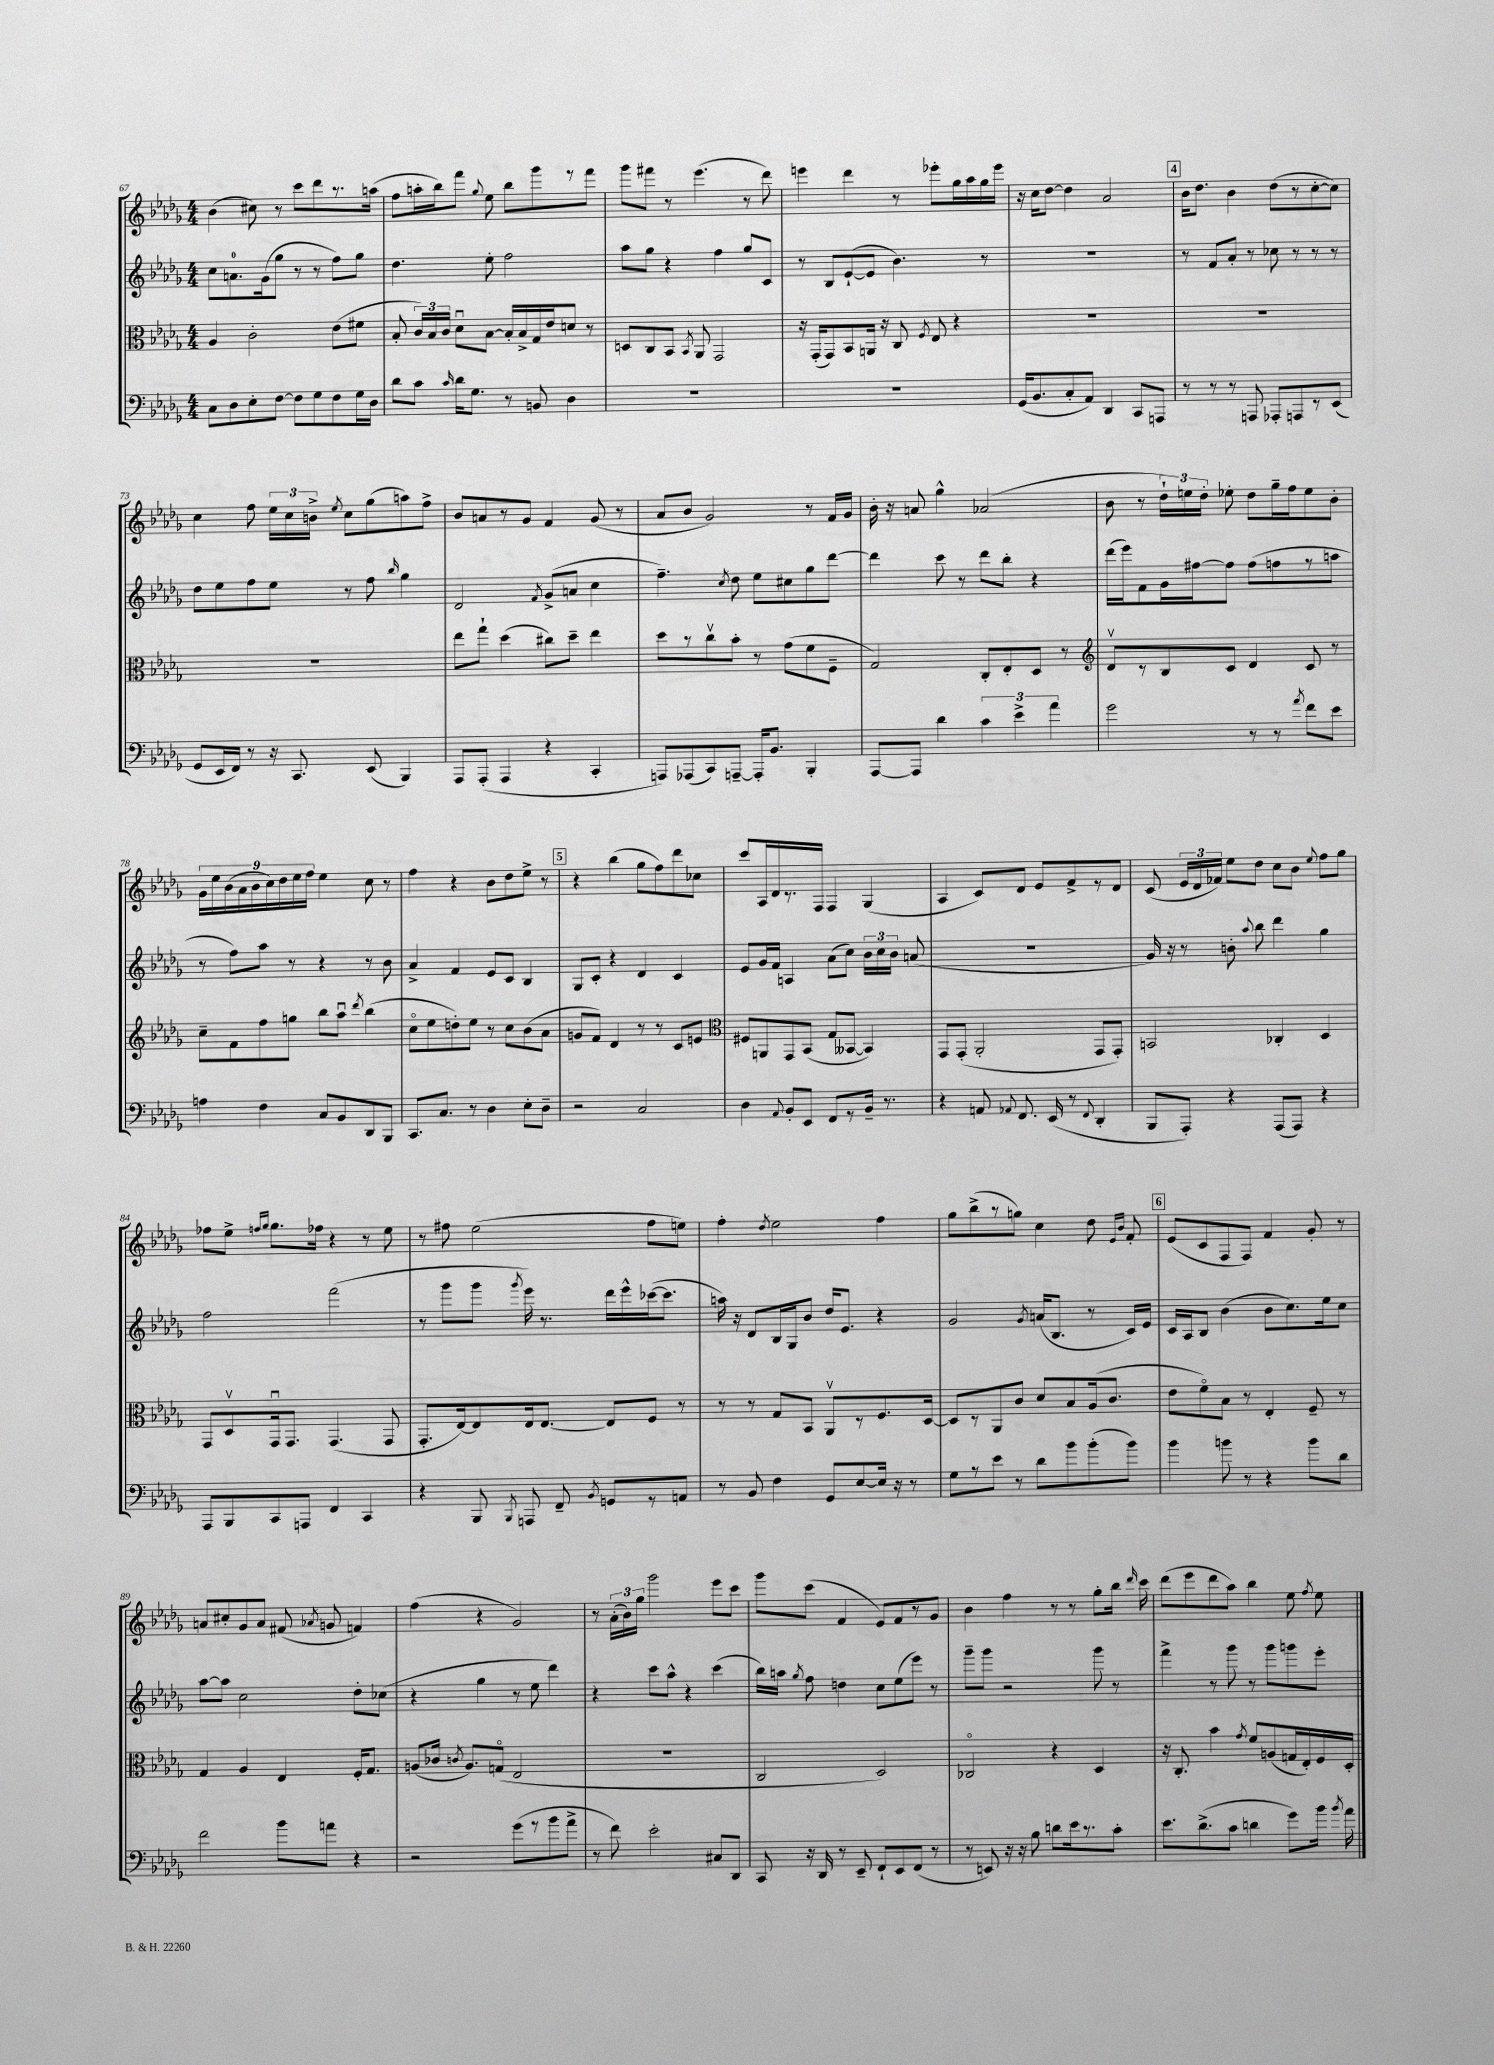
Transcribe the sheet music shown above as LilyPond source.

<<
\new StaffGroup <<
\new Staff = "s0" {
    \clef treble \key des \major \numericTimeSignature \time 4/4
    \autoBeamOff bes'4( cis''8) r8 c'''8[ des'''8 r8. a''16]( |
    f''8[ a''16-. bes''16) f'''8] \appoggiatura { ges''8 } ees''8 bes''8[ ges'''8 r8 f'''8] |
    ges'''8[ fis'''8] r8 ees'''4.( r8 des'''8) |
    e'''4 des'''4 r8 ees'''8[-. ges''16 aes''16 ges''16 ees'''16] |
    r16 c''16[ des''8]~ des''4 aes'2 |
    \mark \markup { \box "4" } bes'16[ des''8.] bes'4 des''8[( r8 c''8~-. c''8]) |
    c''4 f''8 \tuplet 3/2 { ees''16[ c''16 b'16]-> } \acciaccatura { ees''8 } c''8[ ges''8( a''8) f''8]-> |
    bes'8[ a'8 r8 ges'8] f'4 ges'8( r8 |
    aes'8[ bes'8] ges'2) r8 f'16[ ges'16] |
    bes'16-. r16 a'8 ges''4-^ aes'2( |
    bes'8 r8 \tuplet 3/2 { des''16[-!) e''16 des''16]-. } ees''8-. des''8[ ges''16-- f''16 ees''8 bes'8]-. |
    \tuplet 9/8 { ges'16[ ees''16 bes'16( aes'16 bes'16 c''16) des''16 ees''16 f''16] } ees''4 c''8 r8 |
    f''4 r4 bes'8[ des''8 ees''8]-> r8 |
    \mark \markup { \box "5" } r4 bes''4( ges''8[ f''8) des'''8 ces''8] |
    c'''8[ aes16 des'16 r8. f16] f4 ges4( |
    aes4 c'8[) des'8] ees'8[ f'8-> r8 des'8] |
    c'8( \tuplet 3/2 { ees'16[ des'16 fes'16]) } ees''8[ des''8] c''8[ bes'8] \appoggiatura { ees''8 } f''8[ ges''8] |
    fes''8[ ees''8]-> \grace { f''16[ ges''16] } ges''8.[ fes''16] r4 r8 ees''8 |
    r8 fis''8 ees''2( fis''8[ e''8]) |
    f''4-. \acciaccatura { des''8 } ees''2 f''4 |
    ges''8[ bes''8->( r8 g''8]) c''4 des''8 \grace { ees'16[ bes'16] } f'8-. |
    \mark \markup { \box "6" } ees'8[( c'8 f8 f8]) f'4 ges'8-. r8 |
    a'8[ cis''8-. ges'8 a'8] fis'8( \acciaccatura { aes'8 } g'8 f'4) |
    f''4( r4 ges'2) |
    r8 \tuplet 3/2 { aes'16[-.( bes'16) ges''16] } ges'''2 ees'''8[ c'''8] |
    ges'''8[ c'''8]( f'4 ees'8[) f'8 r8 ges'8] |
    bes'4 f''4 r8 r8 ges''8[-. bes''16] \grace { des'''16 } c'''16 |
    des'''8[( ees'''8 des'''8 aes''8]) bes''4 ees''8 \acciaccatura { f''8 } ees''8 \bar "|." |
}
\new Staff = "s1" {
    \clef treble \key des \major \numericTimeSignature \time 4/4
    \autoBeamOff c''8[ a'8.-0 ges'16( ges''8] r8 r8 f''8[) ges''8] |
    des''4. ees''8-. f''2 |
    aes''8[ ges''8] r4 f''4 ges''8[ c'8] |
    r8 bes8[ ees'8~-!( ees'8] bes'4.) r8 |
    R1 |
    \mark \markup { \box "4" } r8 f'8[ aes'8]-. r8 ces''8 r8 r8 r8 |
    des''8[ ees''8 f''8 ees''8] r8 f''8 \grace { bes''16 } ges''4 |
    des'2 \acciaccatura { f'8 } ges'8[->( a'8] c''4 |
    f''4.--) \acciaccatura { c''8 } des''8 ees''8[ cis''8 ges''8 des'''8]~ |
    des'''4 c'''8 r8 des'''8[ bes''8]-. r4 |
    des'''16[( ees'''16) f'8 ges'16 fis''16~ fis''8] fis''8[( f''8 r8 a''8] |
    r8 f''8[) aes''8] r8 r4 r8 bes'8 |
    aes'4-> f'4 ees'8[ c'8] bes4 |
    \mark \markup { \box "5" } ges8[ c'8]-. r4 des'4 c'4 |
    ees'8[ ges'16 f'16] a4 aes'8[( c''8]) \tuplet 3/2 { bes'16[ c''16 bes'16] } a'8( |
    R1 |
    ges'16) r16 r8 b'8-. \appoggiatura { aes''8 } bes''8 des'''4 ges''4 |
    f''2 f'''2( |
    r8 ges'''8[ ges'''8] \acciaccatura { ges'''8 } ees'''16) r8. des'''16[ ees'''16-^ ces'''16~( ces'''8.] |
    a''16) r16 des'8[ bes16 ges16 bes'8] des''16[ ees'8.] r4 |
    ges'2 \acciaccatura { ges'8 } a'16[( bes8.] r8 c'16[) ees'16] |
    \mark \markup { \box "6" } c'16[ aes16 bes8] bes'4( bes'8[ c''8.) ees''16 c''8] |
    aes''8[~ aes''8] c''2 des''8[-. ces''8]( |
    r4 ges''4 r8 ees''8 des'''4) |
    r4 c'''8[ aes''8]-^ r4 c'''4( |
    bes''16[) a''16] \acciaccatura { ges''8 } f''8 d''4 c''8[ ees''8( ees'''8]) r8 |
    ges'''8[-- ges'''8] r2 ges'''8 r8 |
    f'''4-> r8 ges'''8 r8 ges'''8[ g'''8 ees'''8]-. \bar "|." |
}
\new Staff = "s2" {
    \clef alto \key des \major \numericTimeSignature \time 4/4
    \autoBeamOff aes4 c'2-. ees'8[( fis'8] |
    bes8-. \tuplet 3/2 { c'16[) bes16 c'16] } des'8[\downbow bes8]~ bes16[-. bes16-> ges16 ees'16 d'8] r8 |
    d8[ c8 bes,8] \acciaccatura { bes,8 } aes,8 ges,2 |
    r16 ges,16[-.( ges,8) bes,8 a,16] r16 c8 \acciaccatura { f8 } ees8 r4 |
    R1 |
    \mark \markup { \box "4" } R1 |
    R1 |
    ees''8[ ges''8]-! des''4( cis''8[) des''8]-- ees''4 |
    des''8[ r8 c''8\upbow bes'8]-. r8 ges'8[( f'8 f8]-- |
    ges2) c8[-. ees8-. des8] r8 |
    \clef treble des'8[\upbow r8 bes8 c'8] des'4 c'8 r8 |
    c''8[-- f'8 f''8 g''8] bes''8[ aes''8]\downbow \acciaccatura { des'''8 } bes''4( |
    c''8[\flageolet ees''8 d''8-.) ees''8] r8 c''8[ bes'8( aes'8] |
    \mark \markup { \box "5" } g'8[ f'8]) des'4 r8 r8 c'8[ e'8] |
    \clef alto fis8[ a,8 ges,8 bes,8]( ges8[ beses,8]~ beses,4) |
    ges,8[ ges,8]-.( aes,2-. ges,8[ ges,8]-.) |
    b,2 ces4-. des4 |
    ges,8[ des8\upbow ges,16\downbow ges,8.] ges,4.( ges,8 |
    ges,8.[-. ees16~) ees8 ees16 ees8.]~ ees8[ f8] r8 |
    r8 r8 ges8[ bes,8] aes,8[\upbow r8 f8. des16]~ |
    des8[ r8 aes,8 c'8] des'8[ bes8 aes16( c'8.] |
    \mark \markup { \box "6" } ees'8[ f'8\flageolet) bes8] r8 ees4-. f8-- r8 |
    ges4 aes4 ees4 f16[-. ges8.] |
    a8[( ces'16] \acciaccatura { c'8 } a8.[) g8]\flageolet( ees2 |
    R1 |
    c2 des2) |
    ces2\flageolet r4 des4 |
    r16 c8.-. bes'4 \acciaccatura { ges'8 } f'8[ a8( g16 ees16-.) f16 des16]-. \bar "|." |
}
\new Staff = "s3" {
    \clef bass \key des \major \numericTimeSignature \time 4/4
    \autoBeamOff c8[ des8 ees8-. f8]~ f8[ ges8 f8 ges16 des16] |
    des'8[ c'8] \grace { c'16 } des'16[ ges8.] r8 b,8 des4 |
    R1 |
    R1 |
    ges,16[( bes,8. c8-. aes,8]) des,4 c,8[ a,,8] |
    \mark \markup { \box "4" } r8 r8 r8 a,,8 aes,,8[-. a,,8 r8 ees,8]( |
    ges,8[ ees,16 f,16]) r8 r16 c,8. ees,8( bes,,4) |
    aes,,8[ aes,,8]-.( aes,,4 r4 c,4-. |
    a,,8[) aes,,8( c,8) a,,8]~-- a,,16[-. bes,8.] bes,,4-. |
    aes,,8[~ aes,,8] des'4 \tuplet 3/2 { c'4 ees'4-> aes'4 } |
    ges'2 r8 r8 \acciaccatura { aes'8 } f'8[ ees'8] |
    a4 f4 c8[ bes,8 des,8 bes,,8] |
    c,8.[ c8.] r8 des4 ees8[-. des8]-- |
    \mark \markup { \box "5" } r2 c2 |
    des4 \appoggiatura { aes,8 } bes,8[-. ees,8] f,8[ r8 bes,16]-- r8. |
    r4 a,8 \appoggiatura { aes,8 } f,8. ees,16( r8 \appoggiatura { f,8 } des,4-. |
    bes,,8[ aes,,8]-.) r4 aes,,8[( aes,,8]) r4 |
    aes,,8[ bes,,8 c,8 a,,8] f,4 c,4 |
    r4 bes,,8 \acciaccatura { bes,,8 } a,,8 f,8-- \acciaccatura { bes,8 } g,8[ r8 a,8] |
    r8 bes,8 f4 ges,8[ ees8~ ees16] r16 r8 |
    ges8[ r8 ees'8] r8 des'8[ bes'8 bes'8-.( bes'8]) |
    \mark \markup { \box "6" } bes'4 b'8 r8 r4 b'8[ des'8] |
    f'2 bes'8[ a'8] r4 |
    r2 ges'8[( r8 bes'8 aes'8]-> |
    r8 f'8) ees'2-. cis8[ des,8] |
    c,8 r16 des,16 r8 ees,8-- f,8[-! ees,8 f,8]( r8 |
    r8 e,8) r16 r16 bes8 d'8[ ees'16 r8. c'8]-. |
    ees'8.[ des'8.->( c'8] d'4 ges'8[) bes'16] \acciaccatura { bes'8 } aes'16 \bar "|." |
}
>>
>>
\layout { \context { \Score currentBarNumber = #67 } }
